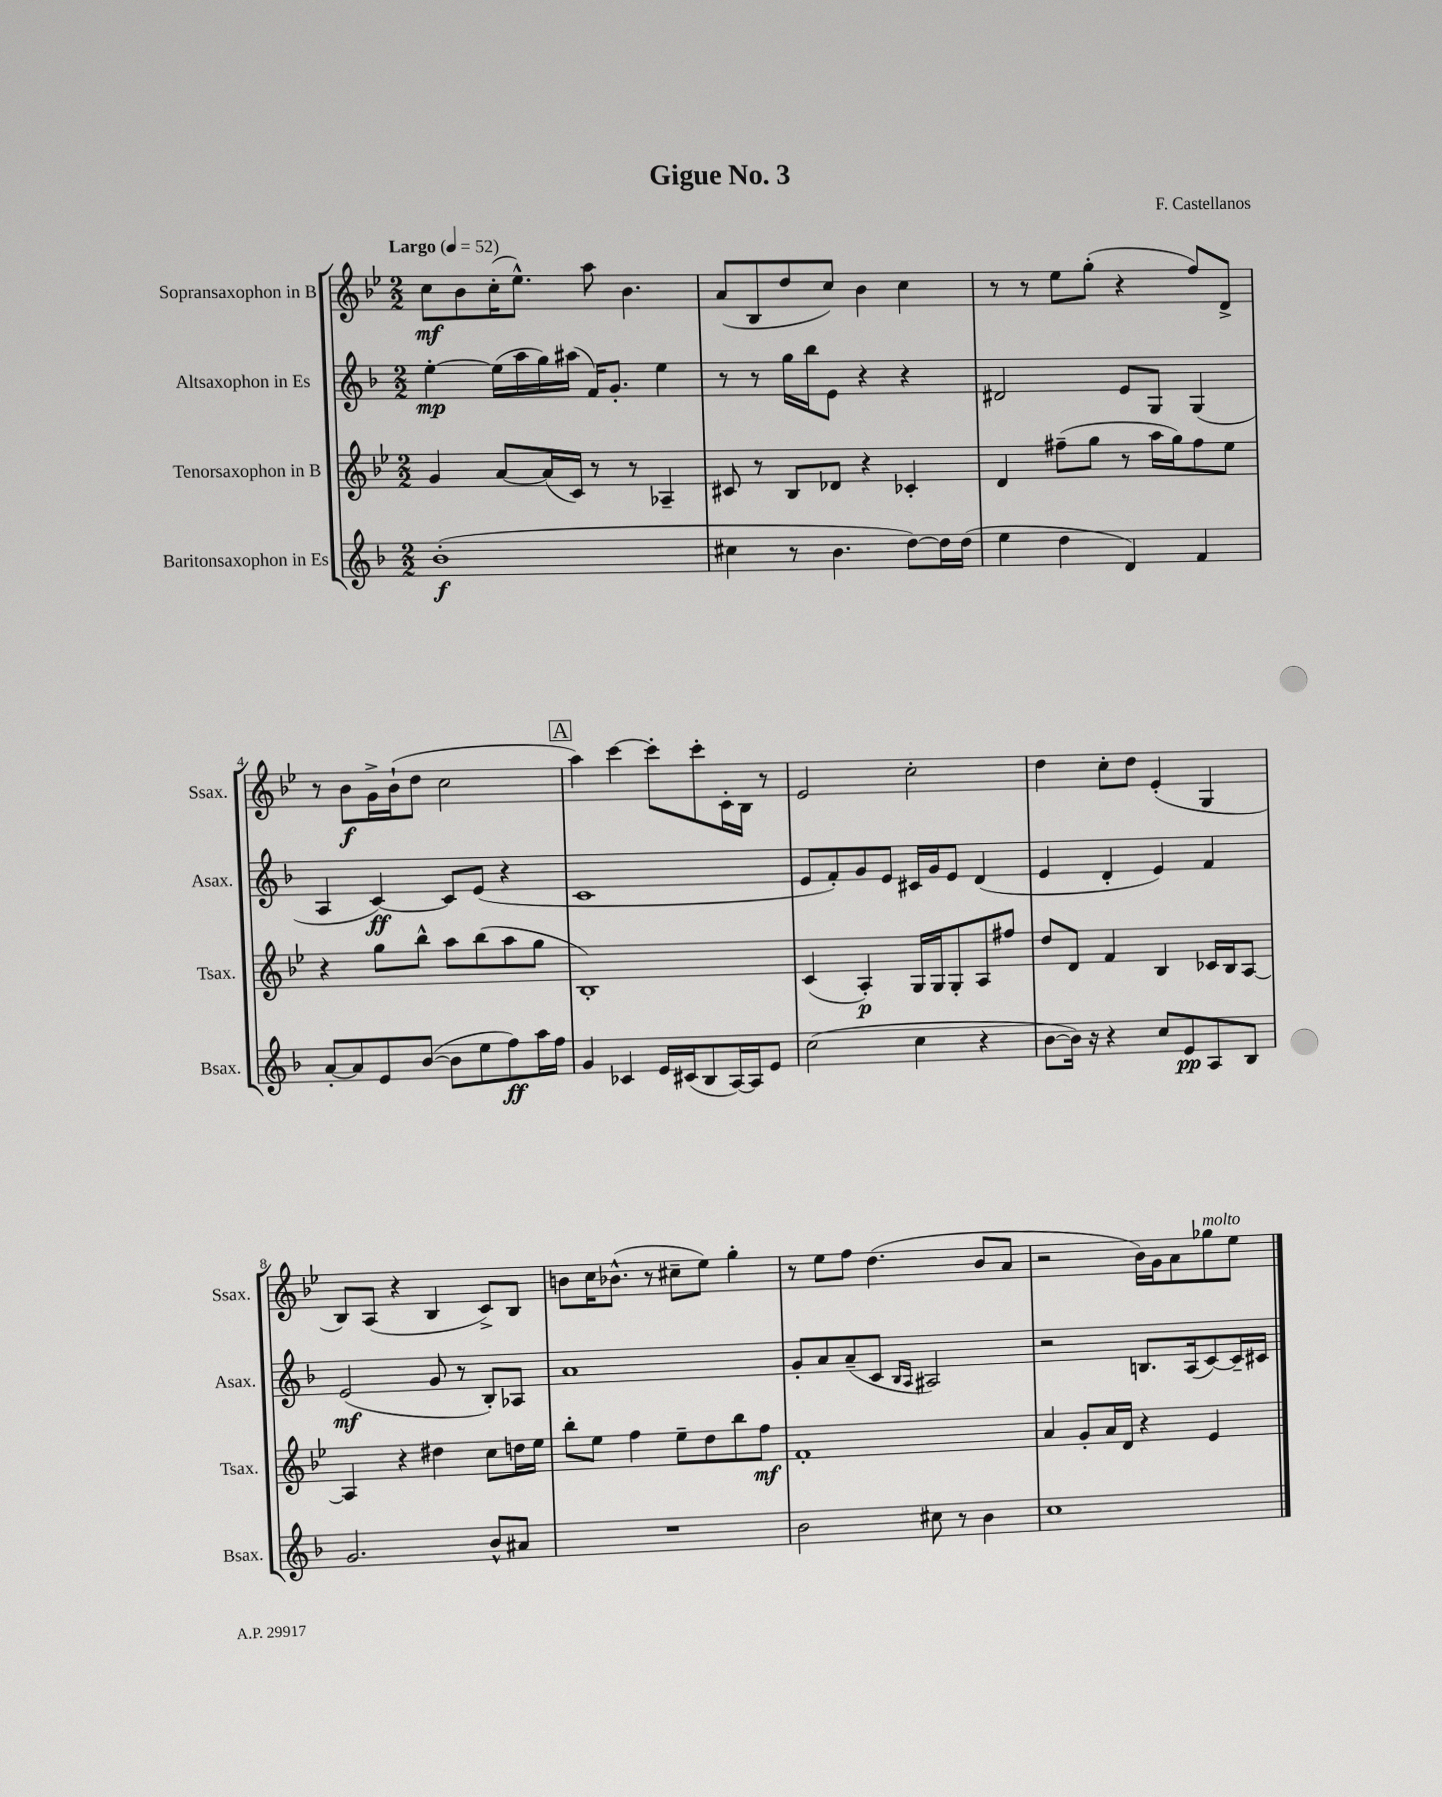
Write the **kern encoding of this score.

**kern	**kern	**kern	**kern
*staff4	*staff3	*staff2	*staff1
*clefG2	*clefG2	*clefG2	*clefG2
*k[b-]	*k[b-e-]	*k[b-]	*k[b-e-]
*M2/2	*M2/2	*M2/2	*M2/2
*MM52	*MM52	*MM52	*MM52
(1b-'	4g/	[4ee'\	8cc\L
.	.	.	8b-\
.	[8a/L	(16ee\]LL	(16cc'\K
.	.	16aa\	8.ee-^^\J)
.	(16a/]L	16gg\)	.
.	16c/JJ)	(16aa#\JJ	.
.	8r	16f/LK)	8aa\
.	.	8.g'/J	.
.	8r	.	4.b-\
.	4A-~/	4ee\	.
=	=	=	=
4cc#\	8c#/	8r	(8a/L
.	8r	8r	8B-/
8r	8B-/L	16gg\LL	8dd/
.	.	16bb-\J	.
4.b-\	8d-/J	8e\J	8cc/J)
.	4r	4r	4b-\
[8dd\L)	4c-'/	4r	4cc\
16dd\]L	.	.	.
(16dd\JJ	.	.	.
=	=	=	=
4ee\	4d/	2d#/	8r
.	.	.	8r
4dd\	(8ff#~\L	.	8ee-\L
.	8gg\J	.	(8gg'\J
4d/)	8r	8e/L	4r
.	16aa\LL	8G/J	.
.	16gg\J)	.	.
4f/	8ff#\	(4G/	8ff/L)
.	8ee-\J	.	8d^/J
=	=	=	=
[8a'/L	4r	4A/	8r
8a/]	.	.	8b-\L
8e/	8gg\L	[4c/)	16g^\L
.	.	.	(16b-`\J
([8b-/J	8bb-^^\J	.	8dd\J
8b-\]L	8aa\L	8c/]L	2cc\
8ee\	(8bb-\	(8e/J	.
8ff\)	8aa\	4r	.
16aa\L	8gg\J	.	.
16ff\JJ	.	.	.
=	=	=	=
4g/	1B-')	1c	4aa\)
4c-/	.	.	[4ccc\
16e/LL	.	.	8ccc'\]L
(16c#/J	.	.	.
8B-/	.	.	8ccc'\
[16A/L)	.	.	16c'\L
16A/]J	.	.	16B-\JJ
8e/J	.	.	8r
=	=	=	=
(2cc\	(4c/	8e/L	2e-/
.	.	8f'/)	.
.	4A'/)	8g/	.
.	.	8e/J	.
4cc\	16G/LL	16c#/LL	2cc'\
.	16G/J	16g/J	.
.	8G'/	8e/J	.
4r	8A/	(4d/	.
.	8ff#/J	.	.
=	=	=	=
[8b-\L	8dd/L	4e/	4dd\
16b-\]Jk)	8d/J	.	.
16r	.	.	.
4r	4f/	4d'/	8cc'\L
.	.	.	8dd\J
8cc/L	4B-/	4e/)	(4e-'/
8e/	.	.	.
8A/	16c-/LL	4f/	4G/
.	16B-/J	.	.
8B-/J	[8A/J	.	.
=	=	=	=
2.g/	4A/]	(2e/	8B-/L)
.	.	.	(8A/J
.	4r	.	4r
.	4dd#\	8g/	4B-/
.	.	8r	.
8b-^^/L	8cc\L	8B-'/L)	8c^/L)
8a#/J	16dd\L	8A-/J	8B-/J
.	16ee-\JJ	.	.
=	=	=	=
1r	8bb-'\L	1a	8b\L
.	8ee-\J	.	16cc\K
.	.	.	(8.b-^^\J
.	4ff\	.	.
.	.	.	8r
.	8ee-~\L	.	8cc#~\L
.	8dd\	.	8ee-\J)
.	8bb-\	.	4gg'\
.	8ff\J	.	.
=	=	=	=
2b-\	1f'	8g'/L	8r
.	.	8a/	8ee-\L
.	.	(8a~/	8ff\J
.	.	8c/J	(4.dd\
.	.	16qqB-/LL	.
.	.	16qqA/JJ	.
8cc#\	.	2A#/)	.
8r	.	.	.
4b-\	.	.	8b-/L
.	.	.	8a/J
=	=	=	=
1cc	4a/	2r	2r
.	8g'/L	.	.
.	16a/L	.	.
.	16d/JJ	.	.
.	4r	8.B/L	16b-\LL)
.	.	.	16g\J
.	.	.	8a\
.	.	(16A/k	.
.	4e-/	[8c/)	8gg-\
.	.	16c~/]L	8ee-\J
.	.	16c#/JJ	.
==	==	==	==
*-	*-	*-	*-
